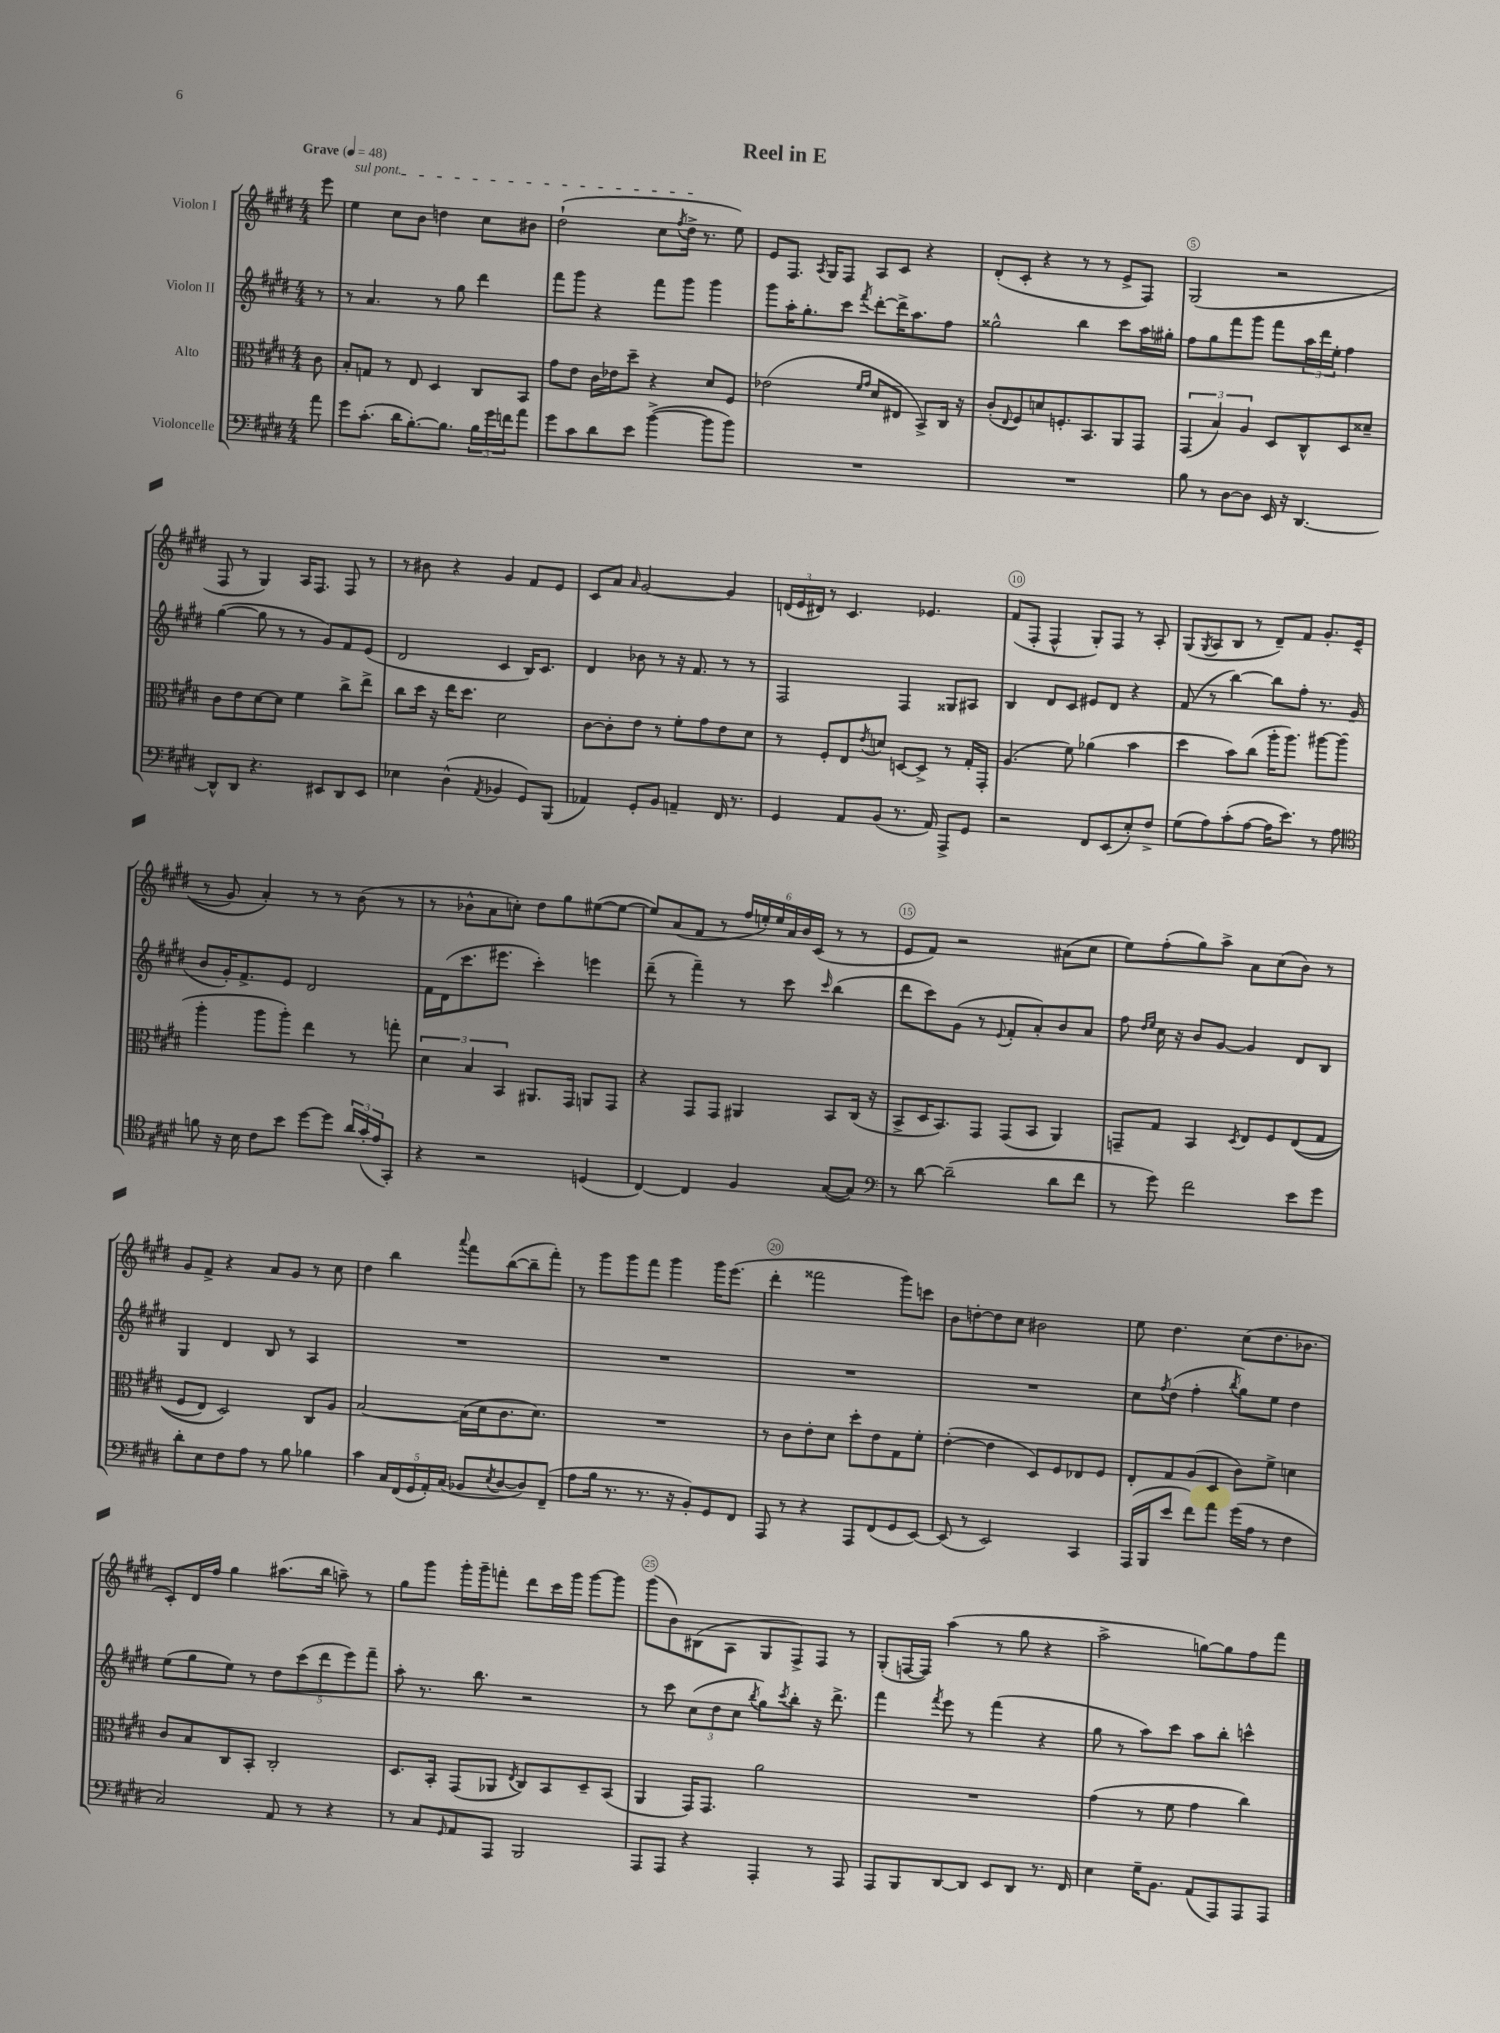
\header { title = "Reel in E" }
<<
\new StaffGroup <<
\new Staff = "s0" \with { instrumentName = "Violon I" } {
    \clef treble \key e \major \numericTimeSignature \time 4/4 \partial 8 \tempo "Grave" 4 = 48
    e'''8 |
    \once \override TextSpanner.bound-details.left.text = \markup { \italic "sul pont." } e''4\startTextSpan cis''8 b'8 d''4 cis''8 bis'8 |
    dis''2-!( cis''8 \acciaccatura { fis''8 } dis''16->\stopTextSpan r8. e''8) |
    e'8 fis8. \acciaccatura { a8 } gis16 fis8 a8 cis'8 r4 |
    dis'8-.( cis'8-. r4 r8 r8 e'8-> fis8) |
    gis2( r2 |
    fis8 r8 gis4) a16 fis8. fis8 r8 |
    r8 bis'8 r4 gis'4 fis'8 e'8 |
    cis'8 a'8 \grace { a'16 } gis'2~ gis'4 |
    \tuplet 3/2 { d'16( e'16 dis'16) } r8 cis'4. ees'4. |
    fis'8( fis8-. fis4-^ gis8-.) fis8 r8 a8-. |
    gis8( \acciaccatura { gis8 } a8 b8 r8 dis'8--) fis'8 gis'8.-. e'16--(\( |
    r8 gis'8) a'4-.\) r8 r8 b'8( r8 |
    r8 bes'8-^ a'8 c''8-.) dis''8 gis''8 eis''8~( eis''8~ |
    eis''8) a'8( fis'8 r8 \tuplet 6/4 { fis''16 e''16-.) e''16 a'16 b'16 cis'16( } r8 r8 |
    e'8 fis'8) r2 ais'8( cis''8 |
    e''8) fis''8-.( gis''8) a''8-> a'8 cis''8( b'8) r8 |
    gis'8 fis'8-> r4 a'8 gis'8 r8 cis''8 |
    dis''4 b''4 \appoggiatura { a'''8 } fis'''8 b''8~( b''8-- fis'''8-.) |
    r8 gis'''8 gis'''8 fis'''8 gis'''4 gis'''16 e'''8.( |
    dis'''4-. fisis'''2 gis'''8) c'''8 |
    b'8 d''8~-. d''8 cis''8 bis'2 |
    e''8 dis''4. cis''8( dis''8. bes'8. |
    cis'8-.) dis'16 fis''16 gis''4 ais''8.( b''16 a''8--) r8 |
    gis''8 gis'''8 gis'''16-. gis'''16-- f'''8-. dis'''8 cis'''16 gis'''16 gis'''8~ gis'''8 |
    gis'''8( b'8) bis8( a8 gis8 fis8->) fis8 r8 |
    gis8-.( f16~ f16) a''4( r8 gis''8 r4 |
    a''2-> g''8~) g''8 fis''8 fis'''8 \bar "|." |
}
\new Staff = "s1" \with { instrumentName = "Violon II" } {
    \clef treble \key e \major \numericTimeSignature \time 4/4 \partial 8
    r8 |
    r8 a'4. r8 gis''8 dis'''4 |
    fis'''8 gis'''8 r4 fis'''8 gis'''8 gis'''4 |
    gis'''8 a''16-. gis''8.-. cis'''8 \acciaccatura { fis'''8 } dis'''8~-. dis'''16-> a''8. fis''8 |
    gisis''2-^ b''4 cis'''8 a''16 gis''16-. |
    fis''8 gis''8 fis'''8 gis'''8 fis'''8 \tuplet 3/2 { a''16 dis'''16 e''16-. } fis''4 |
    gis''4~( gis''8 r8 r8 gis'8) fis'8 e'8( |
    dis'2 cis'4 b16) cis'8. |
    dis'4 bes'8 r8 r16 fis'8. r8 r8 |
    fis2 fis4 gisis8 ais8 |
    b4 dis'8 cis'8 eis'8 dis'8 r4 |
    fis'8( r8 b''4~) b''8 fis''8-. r8. gis'16( |
    b'8 gis'16-.) fis'8.-> e'8 dis'2 |
    fis'16 dis'16( cis'''8. eis'''8. cis'''4-.) e'''4 |
    dis'''8--( r8 fis'''4--) r8 cis'''8 \grace { cis'''16 } b''4( |
    dis'''8 cis'''8) gis'8( r8 \appoggiatura { e'8 } fis'8-. a'8-.) b'8 a'8 |
    fis''8 \grace { dis''16 e''16 } cis''16 r16 b'8 gis'8~ gis'4 dis'8 b8 |
    gis4 dis'4 b8 r8 a4 |
    R1 |
    R1 |
    R1 |
    R1 |
    cis''8 \acciaccatura { fis''8 } dis''8( fis''4-. \acciaccatura { b''8 } gis''8) e''8 dis''4 |
    e''8( gis''8 e''8) r8 \tuplet 5/4 { dis''8 cis'''8( dis'''8 e'''8) fis'''8-- } |
    a''8-. r8. b''8. r2 |
    r8 cis'''8 \tuplet 3/2 { cis''8( dis''8 cis''8 } \acciaccatura { b''8 } gis''8) \acciaccatura { cis'''8 } b''8-. r16 dis'''8.-> |
    fis'''4 \acciaccatura { fis'''8 } e'''8 r8 fis'''4( r4 |
    gis''8 r8 a''8) cis'''8 a''8 b''8-. c'''4-^ \bar "|." |
}
\new Staff = "s2" \with { instrumentName = "Alto" } {
    \clef alto \key e \major \numericTimeSignature \time 4/4 \partial 8
    cis'8 |
    b8-. g8 r8 e8 dis4 cis8 b,8 |
    gis'8 e'8 cis'16 ees'16 dis''8-- r4 dis'8 fis8 |
    ees'2( \grace { fis'16 gis'16 } dis'8 eis8 b,8->) cis16 r16 |
    cis'8-.( \appoggiatura { e8 } fis8) d'8 f8.-. b,8. a,8 gis,8 |
    \tuplet 3/2 { gis,4( b4) a4 } dis8 cis8-^ dis8 disis'8-- |
    cis'8 e'8 dis'8~ dis'8 fis'4 cis''8-> e''8-> |
    cis''8 dis''16 r16 e''16 dis''8. dis'2 |
    cis'8~ cis'8-. e'8 r8 fis'8-. gis'8 e'8 dis'8 |
    r8 fis8-. e8 \acciaccatura { e'8 } d'8 d8~ d8-> r8 gis16-. gis,16-. |
    a4.( fis'8) aes'4( b'4 |
    dis''4 b'8) cis''8( a''16-. a''8.) ais''8~ ais''8( |
    a''4-. a''8 a''8-.) e''4 r8 g''8-. |
    \tuplet 3/2 { dis'4 b4 b,4 } ais,8. gis,16 a,8 gis,8 |
    r4 gis,8 gis,8 ais,4 b,8 cis16( r16 |
    b,8-> dis16 b,8.) gis,8 gis,8( b,8 a,4) |
    g,8-- gis8 b,4 \acciaccatura { dis8 } e8 fis8 e8(\( gis8 |
    fis8 e8) dis2\) cis8 a8 |
    b2~ b16( dis'16 cis'8. dis'8.) |
    R1 |
    r8 cis'8 e'8-. dis'8 dis''8-. e'8 gis8 fis'8-. |
    e'4~-.( e'4 dis8) fis8 ees8 fis8 |
    e8-. gis8 a8( dis8 cis'8) fis'8-> d'4 |
    cis'8 b8 cis8 b,8-. cis2-. |
    dis8. b,16-. gis,8( aes,8 \acciaccatura { e8 } cis8) b,8 dis8-- b,8( |
    a,4 gis,16) gis,8. a'2 |
    R1 |
    gis'4( r8 fis'8 gis'4 cis''4) \bar "|." |
}
\new Staff = "s3" \with { instrumentName = "Violoncelle" } {
    \clef bass \key e \major \numericTimeSignature \time 4/4 \partial 8
    a'8 |
    gis'8 cis'8.-.( dis'16 b8.~-.) b8. \tuplet 3/2 { b16 gis'16 f'16 } a'8 |
    gis'8 cis'8 dis'8 e'8 b'4~->( b'8 b'8) |
    R1 |
    R1 |
    b8 r8 dis8~ dis8 e,16 r16 dis,4.~ |
    dis,8-^ dis,8 r4. eis,8 dis,8 eis,8 |
    ees4 dis4-^( \acciaccatura { a,8 } bes,4 gis,8) b,,8( |
    aes,4) gis,8-. b,8 a,4-- fis,16 r8. |
    gis,4 a,8 b,8( r8. a,16) a,,8-> gis,8 |
    r2 fis,8 e,8( e8-.) fis8-> |
    gis8( a8) cis'8-.( a8~ a16 e'8.) r8 a8 |
    \clef tenor f'8 r16 b16 cis'8 b'8 dis''8~ dis''8 \tuplet 3/2 { a'16 gis'16-.( e'16 } gis,8-.) |
    r4 r2 d4( |
    cis4~) cis4 fis4 gis8~( gis8) |
    \clef bass r8 dis'8~ dis'2--( dis'8 fis'8 |
    r8 gis'8) fis'2 e'8 gis'8 |
    dis'8-. e8 fis8 a8 r8 b8 bes4 |
    cis'4 \tuplet 5/4 { cis16 fis,16( gis,16 a,16-.) cis16( } bes,8 \acciaccatura { e8 } dis8~ dis8) fis,8--( |
    a8 b16 r8. r8. r16 b,8-.) gis,8 fis,8 |
    a,,8 r8 r4 a,,8 fis,8( gis,8 e,8~) |
    e,8( r8 e,2) cis,4 |
    a,,16( b,,16 e'8 fis'8) a'8 gis'16( a16 r8 fis4 |
    cis2) a,8 r8 r4 |
    r8 cis8 \grace { gis,16 } a,8 a,,8 b,,2 |
    a,,8 a,,8 r4 a,,4-. r8 a,,8 |
    a,,8 b,,8 dis,8~ dis,8 e,8 dis,8 r8. fis,16 |
    e4 gis16-- b,8. a,8( a,,8) a,,8 a,,8 \bar "|." |
}
>>
>>
\layout { \context { \Score \override BarNumber.break-visibility = ##(#f #t #t) barNumberVisibility = #(every-nth-bar-number-visible 5) \override BarNumber.stencil = #(make-stencil-circler 0.1 0.3 ly:text-interface::print) } }
